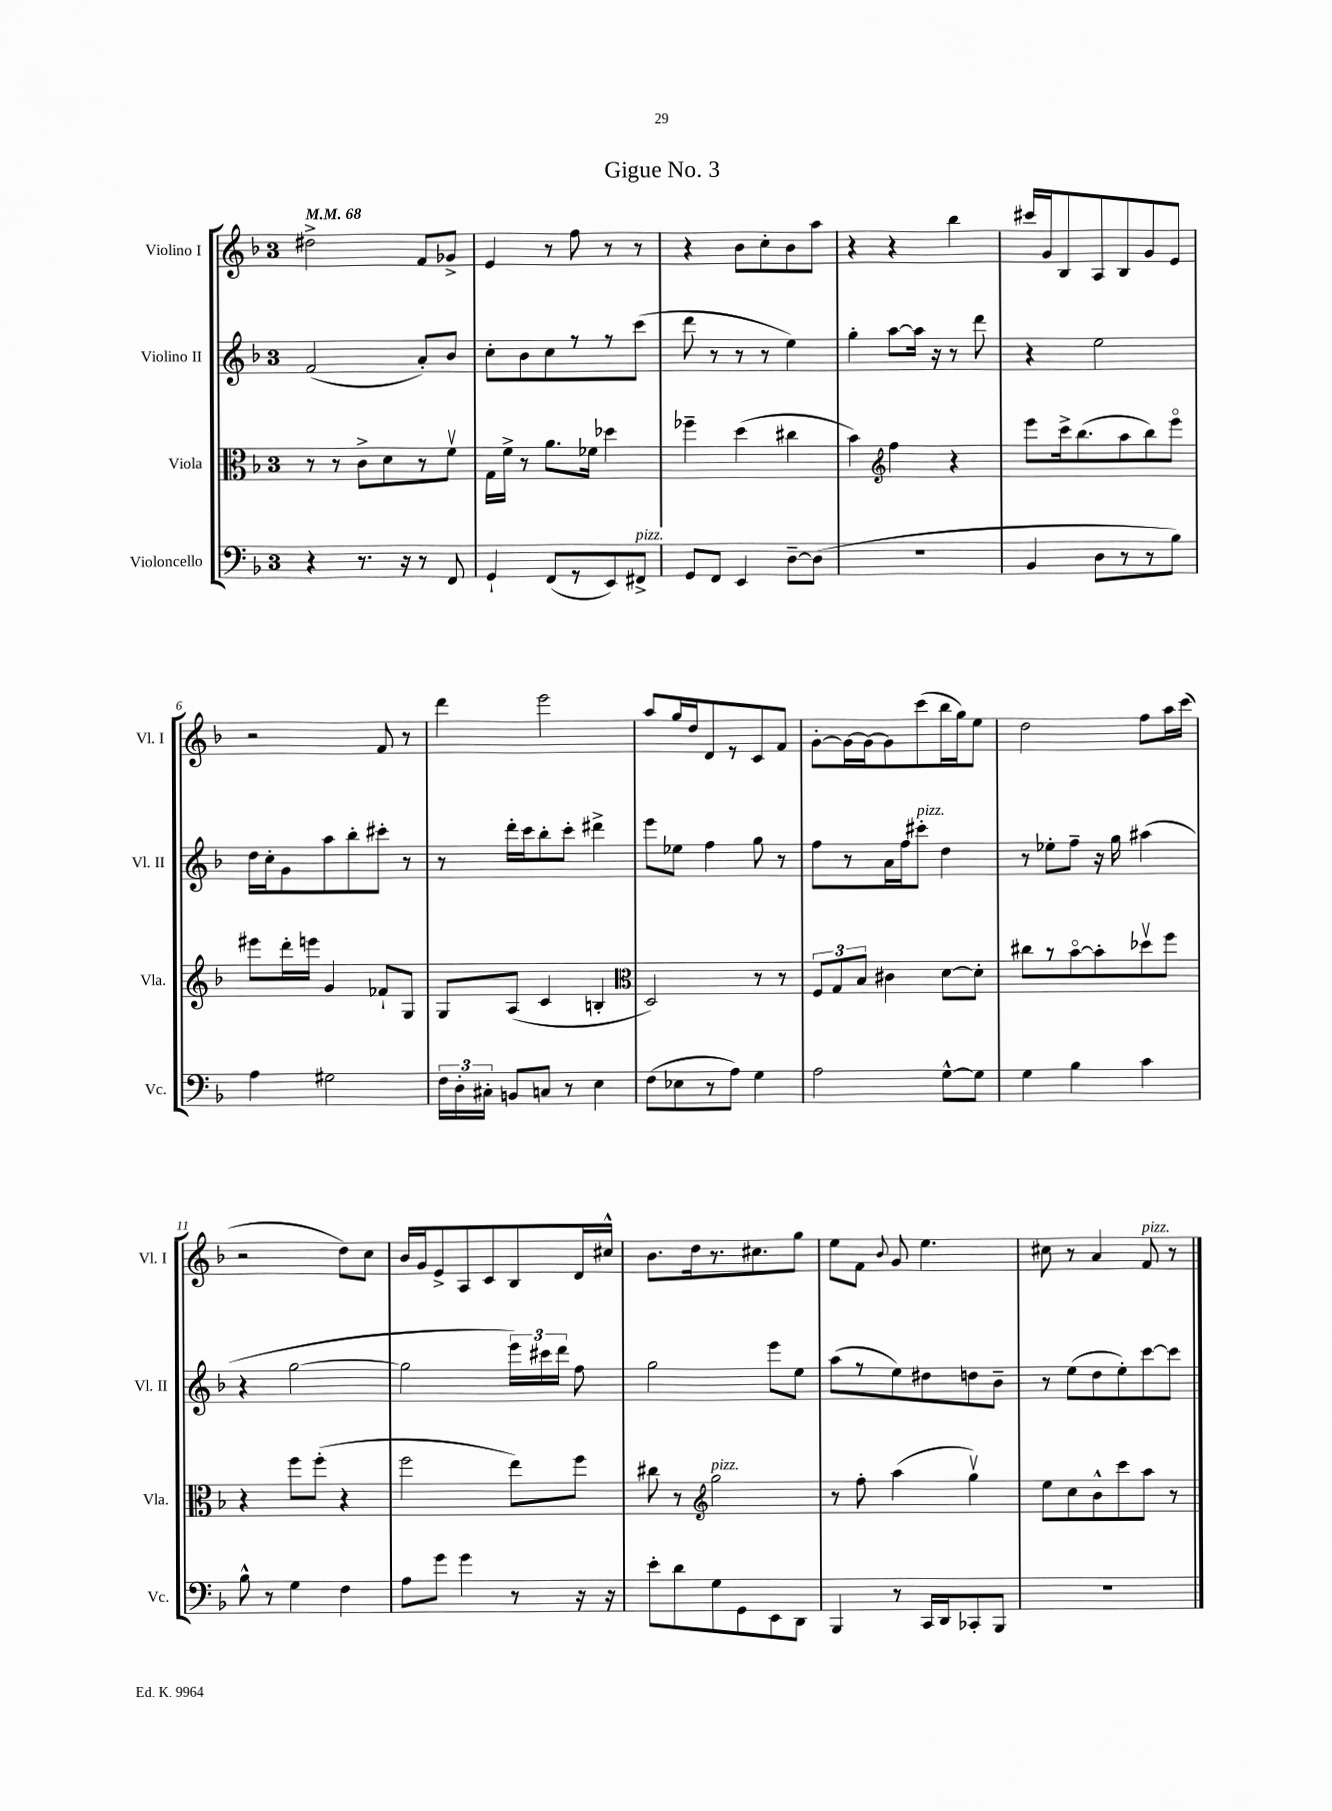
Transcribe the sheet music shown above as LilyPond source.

\header { title = "Gigue No. 3" }
<<
\new StaffGroup <<
\new Staff = "s0" \with { instrumentName = "Violino I" shortInstrumentName = "Vl. I" } {
    \clef treble \key f \major \once \override Staff.TimeSignature.style = #'single-digit \time 3/4 \tempo 4 = 68
    \autoBeamOff dis''2-> f'8[ ges'8]-> |
    e'4 r8 f''8 r8 r8 |
    r4 bes'8[ c''8-. bes'8 a''8] |
    r4 r4 bes''4 |
    cis'''16[ g'16 bes8 a8 bes8 g'8 e'8] |
    r2 f'8 r8 |
    d'''4 e'''2 |
    a''8[ g''16 d''16 d'8 r8 c'8 f'8] |
    g'8[~-. g'16~ g'16~ g'8 c'''8( bes''16 g''16) e''8] |
    d''2 f''8[ a''16 c'''16]( |
    r2 d''8[) c''8] |
    bes'16[ g'16 e'8-> a8 c'8 bes8 d'16 cis''16]-^ |
    bes'8.[ d''16 r8. cis''8. g''8] |
    e''8[ f'8] \appoggiatura { bes'8 } g'8 e''4. |
    cis''8 r8 a'4 f'8^\markup { \italic "pizz." } r8 \bar "|." |
}
\new Staff = "s1" \with { instrumentName = "Violino II" shortInstrumentName = "Vl. II" } {
    \clef treble \key f \major \once \override Staff.TimeSignature.style = #'single-digit \time 3/4
    \autoBeamOff f'2( a'8[-.) bes'8] |
    c''8[-. bes'8 c''8 r8 r8 c'''8]( |
    d'''8 r8 r8 r8 e''4) |
    g''4-. a''8[~ a''16] r16 r8 d'''8 |
    r4 e''2 |
    d''16[ c''16-. g'8 a''8 bes''8-. cis'''8]-. r8 |
    r8 d'''16[-. c'''16 bes''8-. c'''8]-. dis'''4-> |
    e'''8[ ees''8] f''4 g''8 r8 |
    f''8[ r8 a'16 f''16 cis'''8]-.^\markup { \italic "pizz." } d''4 |
    r8 ees''8[-. f''8]-- r16 g''16 ais''4( |
    r4 g''2~ |
    g''2 \tuplet 3/2 { e'''16[) cis'''16 d'''16] } f''8 |
    g''2 e'''8[ e''8] |
    a''8[( r8 e''8) dis''8 d''8 bes'8]-- |
    r8 e''8[( d''8 e''8-.) c'''8~ c'''8] \bar "|." |
}
\new Staff = "s2" \with { instrumentName = "Viola" shortInstrumentName = "Vla." } {
    \clef alto \key f \major \once \override Staff.TimeSignature.style = #'single-digit \time 3/4
    \autoBeamOff r8 r8 c'8[-> d'8 r8 f'8]\upbow |
    g16[ f'16]-> r8 a'8.[ fes'16] des''4 |
    fes''4-- d''4( cis''4 |
    bes'4) \clef treble f''4 r4 |
    e'''8[ c'''16-> bes''8.( a''8 bes''8) e'''8]\flageolet |
    eis'''8[ d'''16-. e'''16] g'4 fes'8[-! g8] |
    g8[ a8]( c'4 b4-. |
    \clef alto d2) r8 r8 |
    \tuplet 3/2 { f8[ g8 bes8] } cis'4 d'8[~ d'8]-. |
    cis''8[ r8 bes'8~\flageolet bes'8-. des''8\upbow f''8] |
    r4 f''8[ f''8]-.( r4 |
    f''2 e''8[) f''8] |
    cis''8 r8 \clef treble g''2^\markup { \italic "pizz." } |
    r8 f''8-. a''4( g''4\upbow) |
    e''8[ c''8 bes'8-^ c'''8 a''8] r8 \bar "|." |
}
\new Staff = "s3" \with { instrumentName = "Violoncello" shortInstrumentName = "Vc." } {
    \clef bass \key f \major \once \override Staff.TimeSignature.style = #'single-digit \time 3/4
    \autoBeamOff r4 r8. r16 r8 f,8 |
    g,4-! f,8[( r8 e,8) fis,8]->^\markup { \italic "pizz." } |
    g,8[ f,8] e,4 d8[~-- d8]( |
    R2. |
    bes,4 d8[ r8 r8 bes8]) |
    a4 gis2 |
    \tuplet 3/2 { f16[ d16-. cis16]-. } b,8[ c8] r8 e4 |
    f8[( ees8 r8 a8]) g4 |
    a2 g8[~-^ g8] |
    g4 bes4 c'4 |
    bes8-^ r8 g4 f4 |
    a8[ g'8] g'4 r8 r16 r16 |
    e'8[-. d'8 g8 g,8 e,8 d,8] |
    bes,,4 r8 c,16[ d,16 ces,8-. bes,,8] |
    R2. \bar "|." |
}
>>
>>
